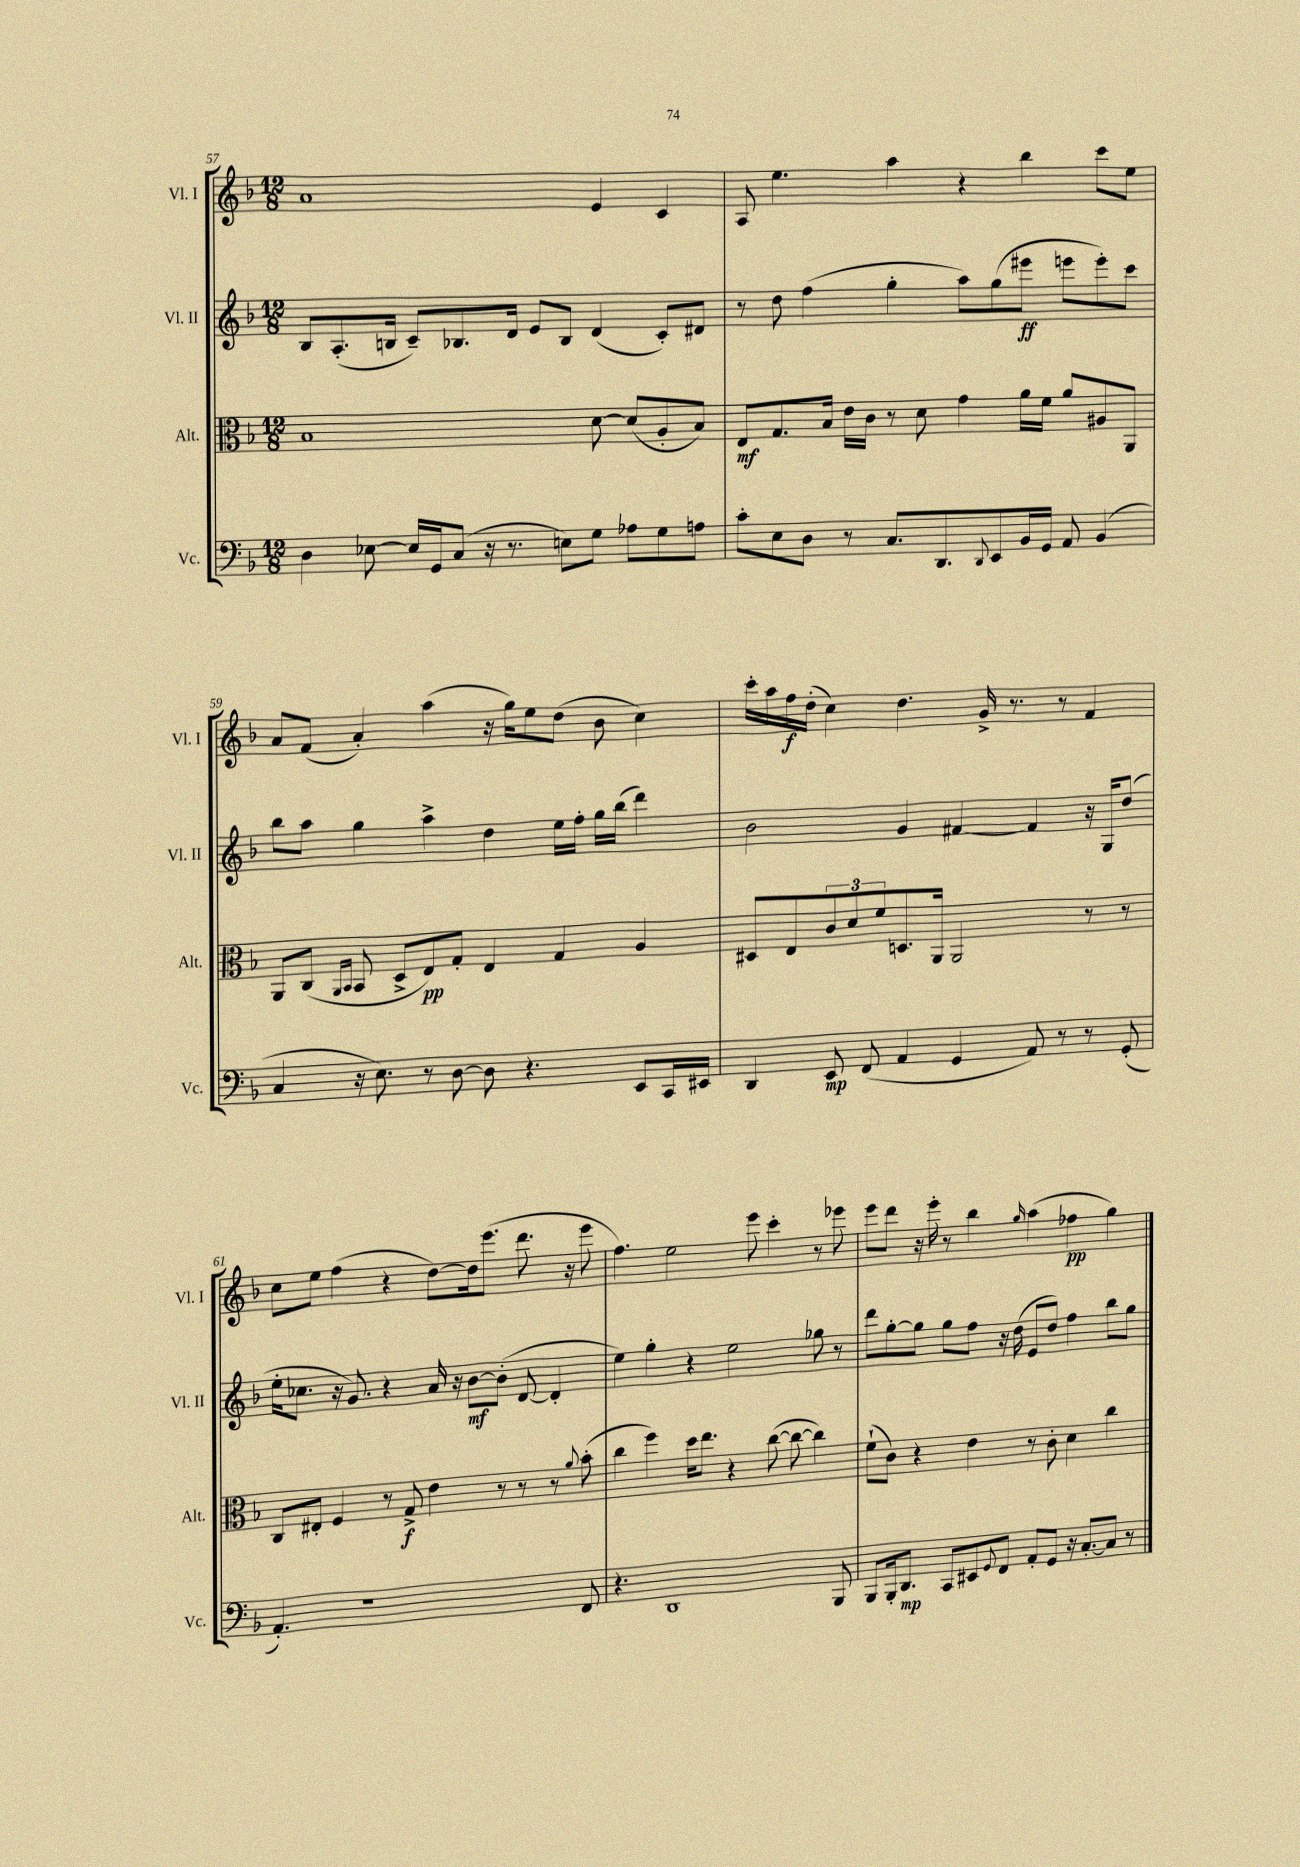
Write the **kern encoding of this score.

**kern	**kern	**kern	**kern
*staff4	*staff3	*staff2	*staff1
*clefF4	*clefC3	*clefG2	*clefG2
*k[b-]	*k[b-]	*k[b-]	*k[b-]
*M12/8	*M12/8	*M12/8	*M12/8
4D	1B-	8B-	1a
.	.	(8.A'	.
[8E-	.	.	.
.	.	16B	.
16E-]	.	8c~)	.
16GG	.	.	.
(8C	.	8.B-	.
16r	.	.	.
8.r	.	16d	.
.	.	8e	.
8E)	.	8B-	.
8G	[8d	(4d	4e
8A-	(8d]	.	.
8G	8A'	8c')	4c
8A	8B-)	8d#	.
=	=	=	=
8c'	8E	8r	8A
8E	8.G	8dd	4.ee
8D	.	(4ff	.
.	16B-	.	.
8r	16e	.	.
.	16c	.	.
8.C	8r	4gg'	4aa
.	8d	.	.
8.DD	.	.	.
.	4g	8aa)	4r
8qqDD	.	.	.
8EE	.	(8gg	.
16BB-	16a	8eee#	4bb-
16GG	16f	.	.
8AA	8a	8eee	.
(4BB-	8A#	8eee')	8ccc
.	8AA	8ccc	8ee
=	=	=	=
4C	8AA	8bb-	8a
.	(8C	8aa	(8f
.	16qqAA	.	.
.	16qqBB-	.	.
16r	8BB-	4gg	4a')
8.E)	.	.	.
.	8D^	.	.
8r	8E)	4aa^	(4aa
[8D	8G'	.	.
8D]	4E	4dd	16r
.	.	.	16gg)
4.r	.	.	8ee
.	4G	16ee	(8dd
.	.	16ff'	.
.	.	16gg	8b-
.	.	(16bb-	.
8EE	4A	4ddd)	4cc)
16CC	.	.	.
16EE#	.	.	.
=	=	=	=
4DD	8D#	2b-	16ccc'
.	.	.	16aa
.	8E	.	16ff
.	.	.	(16dd'
8EE	12c	.	4cc)
.	12d	.	.
(8FF	.	.	.
.	12f	.	.
4AA	8.D	4g	4.dd
.	16AA	.	.
4GG	2AA	[4f#	.
.	.	.	16g^
.	.	.	8.r
8AA)	.	4f#]	.
8r	.	.	8r
8r	8r	16r	4f
.	.	16G	.
(8GG'	8r	(8dd	.
=	=	=	=
4.AA')	8C	16ee'	8cc
.	.	8.cc-	.
.	8E#'	.	8ee
.	4F	16r	(4ff
.	.	8.g)	.
1r	.	.	.
.	8r	4r	4r
.	8G^	.	.
.	4e	16a	[8dd)
.	.	16r	.
.	.	[8b-	16dd]
.	.	.	(8.eee
.	8r	(8b-']	.
.	8r	[8d	8.ddd
.	8r	4d']	.
.	.	.	16r
.	8qqa	.	.
8FF	(8b-'	.	8eee
=	=	=	=
4.r	4cc	4ee)	4.ff)
.	4ff)	4gg'	.
1DD	.	.	2ee
.	16dd	4r	.
.	8.ee	.	.
.	4r	2ee	.
.	.	.	8eee
.	([8cc	.	4ccc'
.	8cc_	.	.
.	4cc])	8gg-	8r
8BBB-	.	8r	8eee-
=	=	=	=
8BBB-	(8f`	8ddd	8eee
16BBB-'	8c)	[8gg'	8ddd
8.DD	.	.	.
.	4r	8gg]	16r
.	.	.	16eee'
8CC	.	8gg	8r
8EE#	4e	8ff	4bb-
8qqGG	.	.	.
8FF	.	16r	.
.	.	(16dd	.
.	.	.	16qqgg
8AA'	8r	8e	(4aa
8GG	8c'	8dd)	.
16r	4d	4ff	4ff-
[8.C'	.	.	.
8C]	4cc	8bb-	4gg)
8r	.	8gg	.
==	==	==	==
*-	*-	*-	*-
